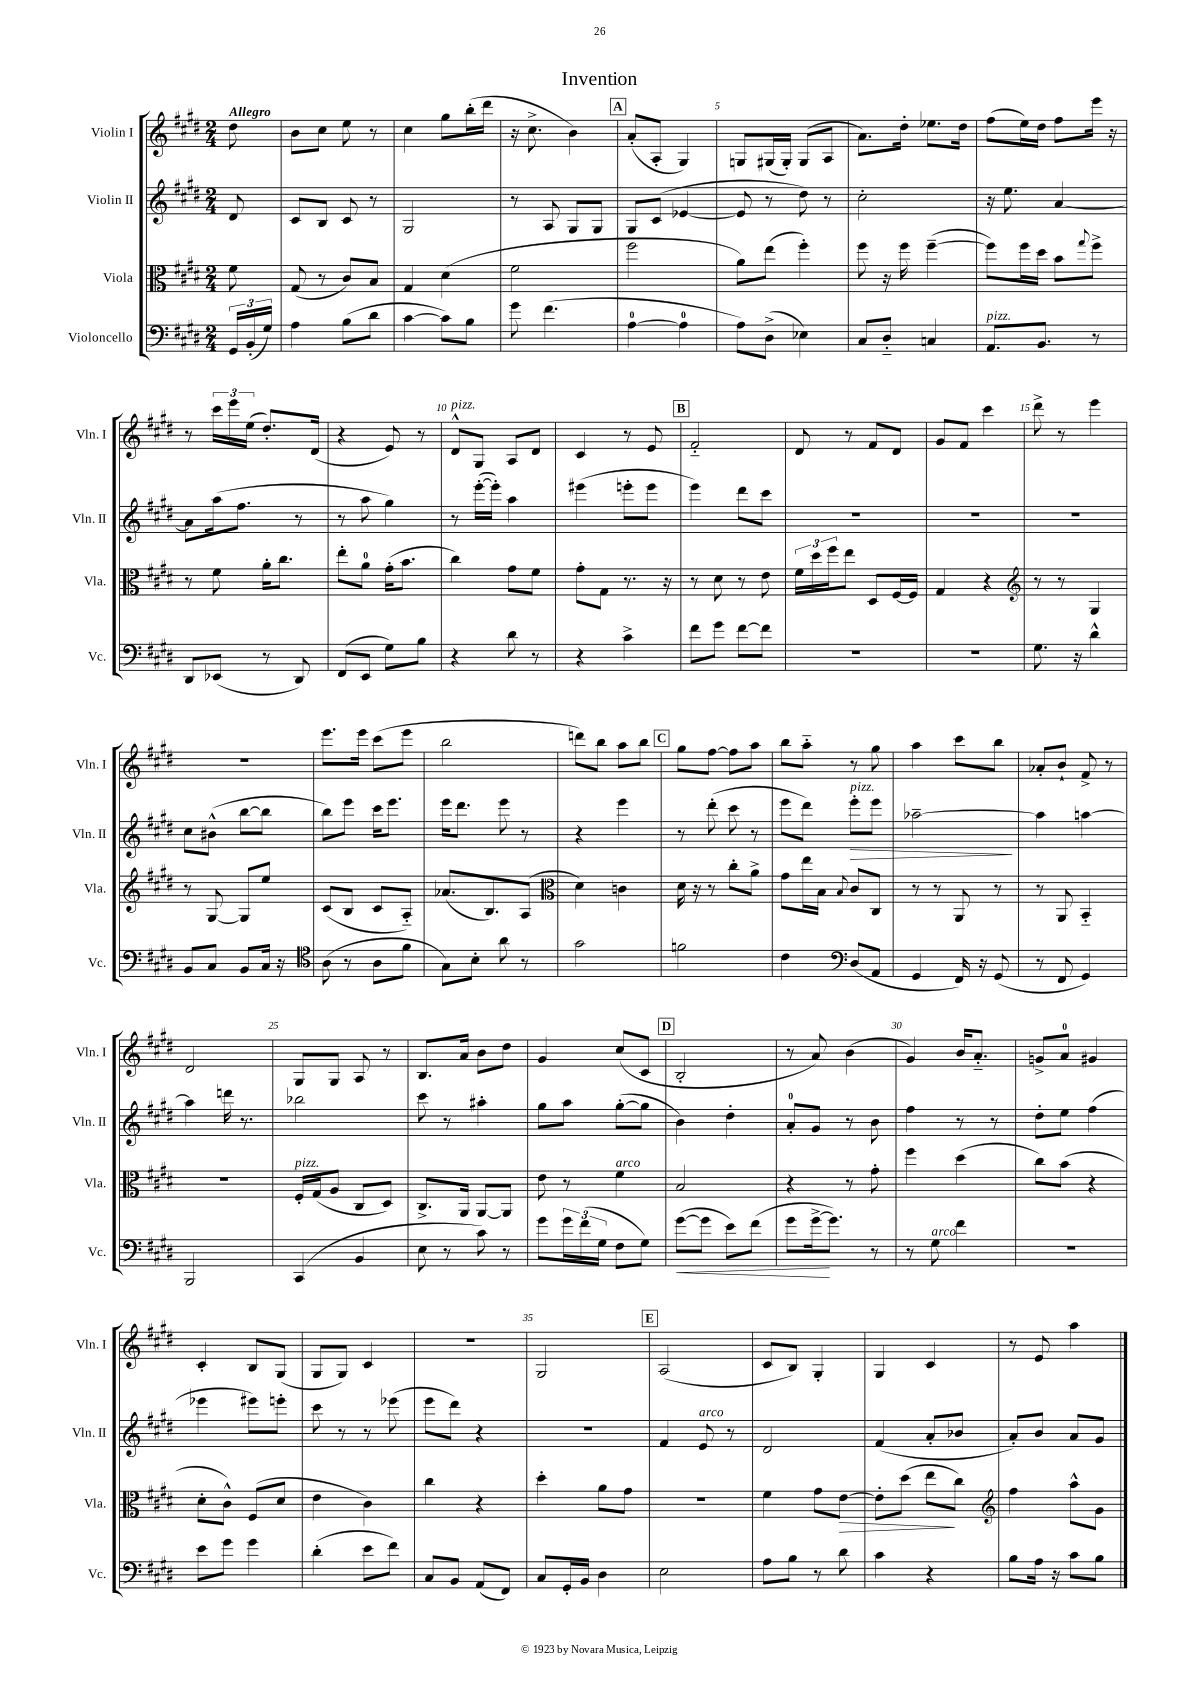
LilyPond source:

\header { title = "Invention" }
<<
\new StaffGroup <<
\new Staff = "s0" \with { instrumentName = "Violin I" shortInstrumentName = "Vln. I" } {
    \clef treble \key e \major \numericTimeSignature \time 2/4 \partial 8 \tempo "Allegro"
    dis''8 |
    b'8 cis''8 e''8 r8 |
    cis''4 gis''8 b''16-.( dis'''16 |
    r16 cis''8.-> b'4) |
    \mark \markup { \box "A" } a'8-.( a8-. gis4) |
    g8 gis16( gis16-.) gis8( a8 |
    a'8.) dis''16-. ees''8. dis''16 |
    fis''8( e''16) dis''16 fis''8 e'''16 r16 |
    r8 \tuplet 3/2 { cis'''16 e'''16 e''16( } dis''8.-.) dis'16( |
    r4 e'8) r8 |
    dis'8-^^\markup { \italic "pizz." } gis8 a8 dis'8 |
    cis'4 r8 e'8 |
    \mark \markup { \box "B" } fis'2-_ |
    dis'8 r8 fis'8 dis'8 |
    gis'8 fis'8 cis'''4 |
    dis'''8-> r8 e'''4 |
    R2 |
    e'''8. e'''16 cis'''8( e'''8 |
    b''2 |
    d'''8) b''8 a''8 b''8 |
    \mark \markup { \box "C" } gis''8 fis''8~ fis''8 a''8 |
    b''8 a''8-_ r8 gis''8 |
    a''4 cis'''8 b''8 |
    aes'8-. b'8-! fis'8-> r8 |
    dis'2 |
    gis8 gis8 a8 r8 |
    b8. a'16 b'8 dis''8 |
    gis'4 cis''8( cis'8 |
    \mark \markup { \box "D" } b2-. |
    r8 a'8) b'4( |
    gis'4) b'16 a'8.-_ |
    g'8-> a'8-0 gis'4 |
    cis'4-. b8 gis8( |
    gis8 gis8) cis'4 |
    R2 |
    gis2 |
    \mark \markup { \box "E" } a2( |
    cis'8 b8) gis4-. |
    gis4 cis'4 |
    r8 e'8 a''4 \bar "|." |
}
\new Staff = "s1" \with { instrumentName = "Violin II" shortInstrumentName = "Vln. II" } {
    \clef treble \key e \major \numericTimeSignature \time 2/4 \partial 8
    dis'8 |
    cis'8 b8 cis'8 r8 |
    gis2 |
    r8 a8 gis8 gis8 |
    \mark \markup { \box "A" } gis8 cis'8( ees'4~ |
    ees'8 r8 dis''8) r8 |
    cis''2-. |
    r16 e''8. a'4~ |
    a'8 a''16( fis''8. r8 |
    r8 a''8 gis''4) |
    r8 e'''16~-.( e'''16-.) a''4 |
    eis'''4( e'''8-. e'''8 |
    \mark \markup { \box "B" } e'''4) dis'''8 cis'''8 |
    R2 |
    R2 |
    R2 |
    cis''8 bis'8-^( b''8~ b''8 |
    b''8) e'''8 cis'''16 e'''8. |
    e'''16 dis'''8. e'''8 r8 |
    r4 e'''4 |
    \mark \markup { \box "C" } r8 dis'''8-.( cis'''8 r8 |
    e'''8 dis'''8) e'''8-.\>^\markup { \italic "pizz." } e'''8 |
    aes''2~--\! |
    aes''4 a''4~ |
    a''4 d'''16 r8. |
    bes''2 |
    cis'''8 r8 ais''4-. |
    gis''8 a''8 gis''8~-.( gis''8 |
    \mark \markup { \box "D" } b'4) dis''4-. |
    a'8-0-. gis'8 r8 b'8 |
    fis''4 r8 r8 |
    dis''8-. e''8 fis''4( |
    ees'''4 eis'''8) e'''8-. |
    cis'''8 r8 r8 ees'''8( |
    e'''8 dis'''8) r4 |
    R2 |
    \mark \markup { \box "E" } fis'4 e'8^\markup { \italic "arco" } r8 |
    dis'2 |
    fis'4( a'8-. bes'8 |
    a'8-.) b'8 a'8 gis'8 \bar "|." |
}
\new Staff = "s2" \with { instrumentName = "Viola" shortInstrumentName = "Vla." } {
    \clef alto \key e \major \numericTimeSignature \time 2/4 \partial 8
    fis'8 |
    gis8( r8 cis'8) b8 |
    gis4 dis'4( |
    fis'2 |
    \mark \markup { \box "A" } fis''2 |
    a'8) e''8( fis''4-.) |
    fis''8 r16 fis''16 fis''4~--( |
    fis''8) fis''16 dis''16 b'8 \appoggiatura { gis''8 } fis''8-> |
    r8 fis'8 a'16-. cis''8. |
    e''8-. a'8-0 gis'16-.( b'8. |
    cis''4) gis'8 fis'8 |
    gis'8-. gis8 r8. r16 |
    \mark \markup { \box "B" } r8 dis'8 r8 e'8 |
    \tuplet 3/2 { fis'16 dis''16 fis''16 } e''8 dis8 fis16~ fis16 |
    gis4 r4 |
    \clef treble r8 r8 gis4 |
    r8 gis8~ gis8 e''8 |
    cis'8( b8 cis'8 a8-_) |
    aes'8.( b8.) a8( |
    \clef alto dis'4) c'4 |
    \mark \markup { \box "C" } dis'16 r16 r8 cis''8-. a'8-> |
    gis'8 e''16 b16 \appoggiatura { b8 } cis'8 cis8 |
    r8 r8 a,8 r8 |
    r8 a,8 b,4-_ |
    r2 |
    fis16-.^\markup { \italic "pizz." } gis16( a8 cis8 dis8) |
    cis8.-> a,16 a,8~ a,8 |
    e'8 r8 fis'4^\markup { \italic "arco" } |
    \mark \markup { \box "D" } b2 |
    r4 r8 gis'8-. |
    fis''4 dis''4( |
    cis''8) b'8( r4 |
    dis'8-. cis'8-^) fis8( dis'8 |
    e'4 cis'4) |
    cis''4 r4 |
    dis''4-. a'8 gis'8 |
    \mark \markup { \box "E" } r2 |
    fis'4 gis'8 e'8~\> |
    e'8-. dis''8( e''8\! cis''8) |
    \clef treble fis''4 a''8-^ gis'8 \bar "|." |
}
\new Staff = "s3" \with { instrumentName = "Violoncello" shortInstrumentName = "Vc." } {
    \clef bass \key e \major \numericTimeSignature \time 2/4 \partial 8
    \tuplet 3/2 { gis,16 b,16-.( gis16) } |
    a4 b8( dis'8 |
    cis'4~ cis'8) b8 |
    gis'8 fis'4.( |
    \mark \markup { \box "A" } a4-0~ a4-0 |
    a8) dis8->( ees4) |
    cis8 dis8-_ c4 |
    a,8.^\markup { \italic "pizz." } b,8. r8 |
    dis,8 ees,8( r8 dis,8) |
    fis,8( e,8 gis8) b8 |
    r4 dis'8 r8 |
    r4 cis'4-> |
    \mark \markup { \box "B" } fis'8 gis'8 fis'8~ fis'8 |
    R2 |
    R2 |
    gis8. r16 dis'4-^ |
    b,8 cis8 b,8 cis16 r16 |
    \clef tenor a8( r8 a8 fis'8 |
    gis8) b8-. a'8 r8 |
    gis'2 |
    \mark \markup { \box "C" } f'2 |
    cis'4 \clef bass dis8( a,8 |
    gis,4 fis,16) r16 gis,8( |
    r8 fis,8 gis,4) |
    b,,2 |
    cis,4( b,4 |
    e8 r8 cis'8) r8 |
    gis'8 \tuplet 3/2 { gis'16 fis'16( gis16 } fis8 gis8) |
    \mark \markup { \box "D" } gis'8~\<( gis'8 e'8) fis'8( |
    gis'8 gis'16~->\! gis'8.) r8 |
    r8 gis8^\markup { \italic "arco" } fis'4 |
    R2 |
    e'8 gis'8 gis'4 |
    dis'4-.( e'8 fis'8) |
    cis8 b,8 a,8( fis,8) |
    cis8 gis,16-. b,16 dis4 |
    \mark \markup { \box "E" } e2 |
    a8 b8 r8 dis'8 |
    cis'4 r4 |
    b8 a16 r16 cis'8 b8 \bar "|." |
}
>>
>>
\layout { \context { \Score \override BarNumber.break-visibility = ##(#f #t #t) barNumberVisibility = #(every-nth-bar-number-visible 5) } }
